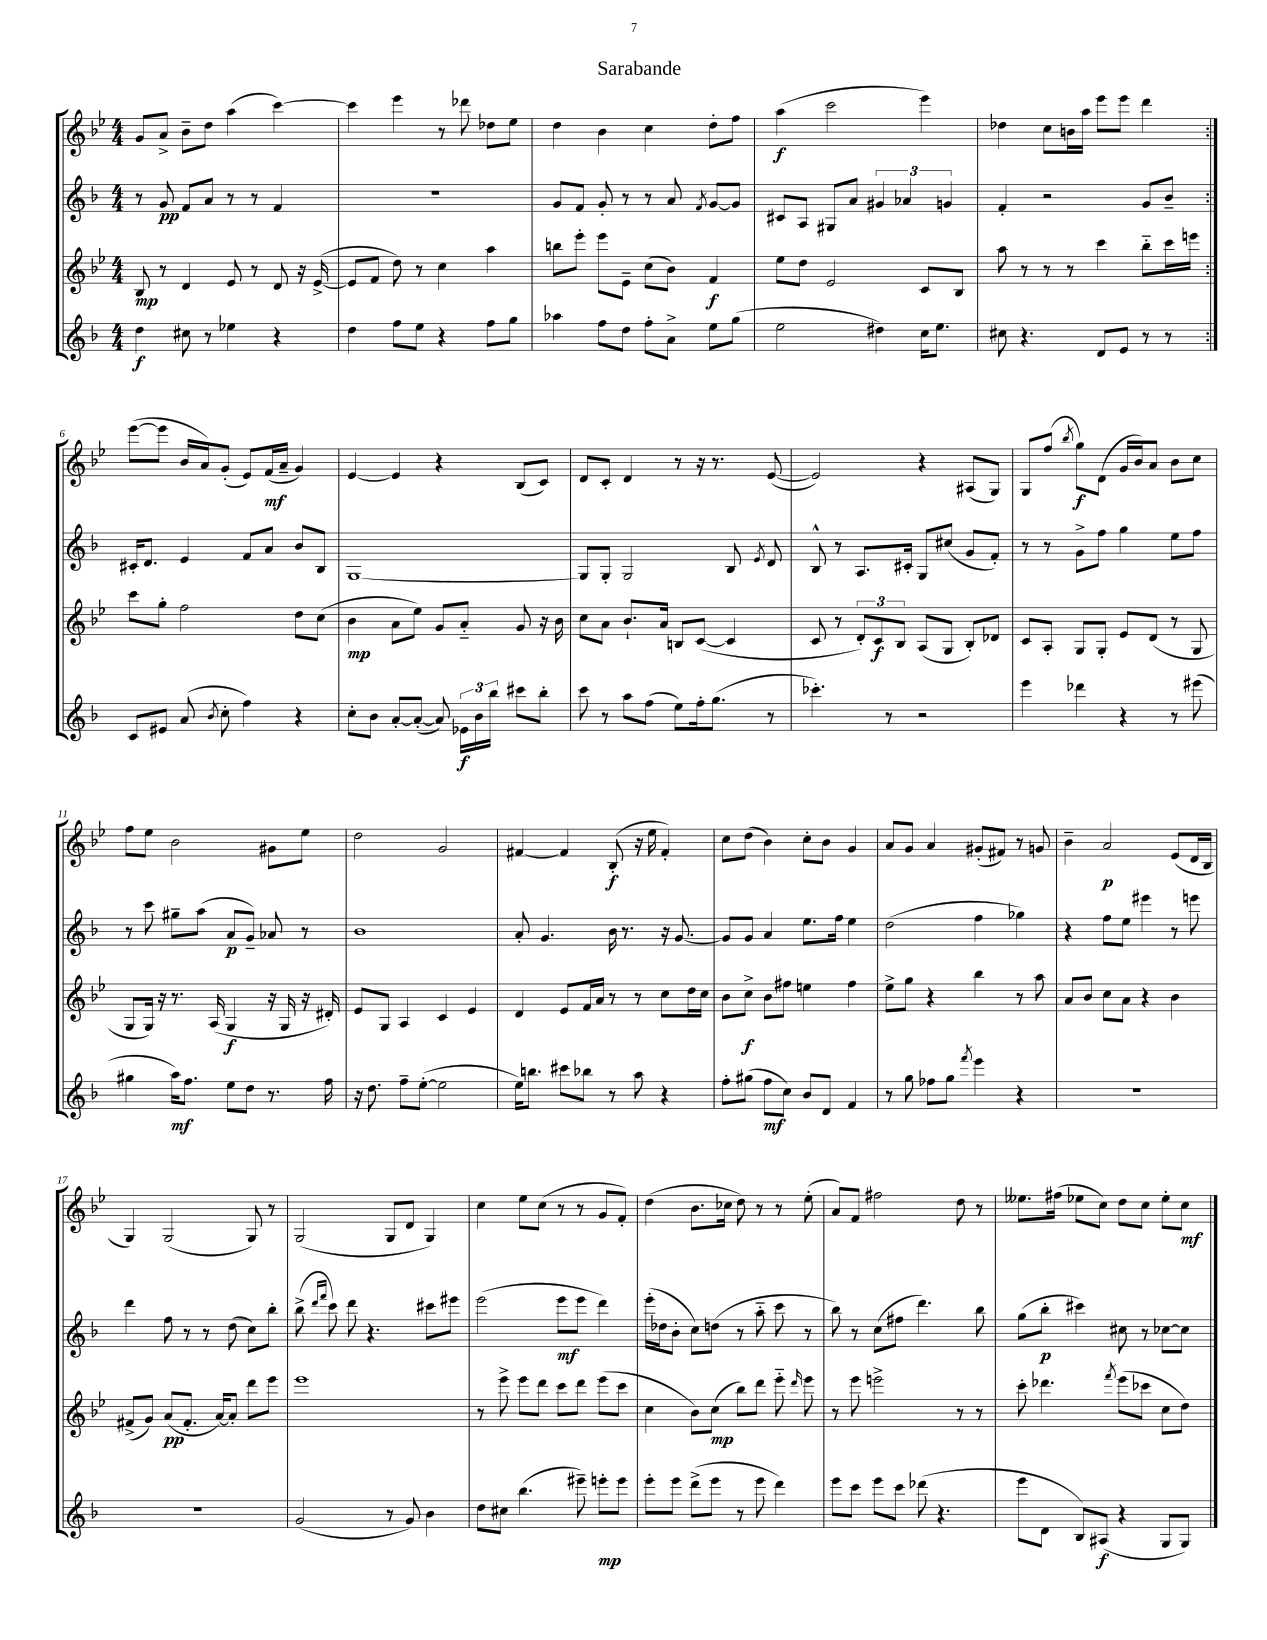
\header { title = "Sarabande" }
<<
\new StaffGroup <<
\new Staff = "s0" {
    \clef treble \key bes \major \numericTimeSignature \time 4/4
    \autoBeamOff \repeat volta 2 { g'8[ a'8]-> bes'8[-- d''8] a''4( c'''4~) |
    c'''4 ees'''4 r8 des'''8 des''8[ ees''8] |
    d''4 bes'4 c''4 d''8[-. f''8] |
    a''4\f( c'''2 ees'''4) |
    des''4 c''8[ b'16 a''16] ees'''8[ ees'''8] d'''4 | }
    ees'''8[~( ees'''8] bes'16[ a'16) g'8]-.( ees'8[) f'16\mf( a'16]-- g'4) |
    ees'4~ ees'4 r4 bes8[( c'8]) |
    d'8[ c'8]-. d'4 r8 r16 r8. ees'8~( |
    ees'2) r4 ais8[( g8]) |
    g8[ f''8]( \acciaccatura { bes''8 } g''8[\f) d'8]( g'16[ bes'16) a'8] bes'8[ c''8] |
    f''8[ ees''8] bes'2 gis'8[ ees''8] |
    d''2 g'2 |
    fis'4~ fis'4 bes8-.\f( r16 ees''16 fis'4-.) |
    c''8[ d''8]( bes'4) c''8[-. bes'8] g'4 |
    a'8[ g'8] a'4 gis'8[-.( fis'8]) r8 g'8 |
    bes'4-- a'2\p ees'8[( d'16 bes16] |
    g4) g2( g8) r8 |
    g2( g8[ d'8] g4) |
    c''4 ees''8[ c''8]( r8 r8 g'8[ f'8]-.) |
    d''4( bes'8.[ ces''16] d''8) r8 r8 ees''8-.( |
    a'8[) f'8] fis''2 d''8 r8 |
    eeses''8.[ fis''16]( ees''8[ c''8]) d''8[ c''8] ees''8[-. c''8]\mf \bar "|." |
}
\new Staff = "s1" {
    \clef treble \key f \major \numericTimeSignature \time 4/4
    \autoBeamOff \repeat volta 2 { r8 g'8\pp f'8[ a'8] r8 r8 f'4 |
    R1 |
    g'8[ f'8] g'8-. r8 r8 a'8 \acciaccatura { f'8 } g'8[~ g'8] |
    cis'8[ a8] gis8[ a'8] \tuplet 3/2 { gis'4 aes'4 g'4 } |
    f'4-. r2 g'8[ bes'8]-- | }
    cis'16[-. d'8.] e'4 f'8[ a'8] bes'8[ bes8] |
    g1~ |
    g8[ g8]-. g2 bes8 \acciaccatura { e'8 } d'8 |
    bes8-^ r8 a8.[ cis'16]-. g8[ cis''8]( g'8[ f'8]-.) |
    r8 r8 g'8[-> f''8] g''4 e''8[ f''8] |
    r8 c'''8 gis''8[-- a''8]( a'8[\p g'8]--) aes'8 r8 |
    bes'1 |
    a'8-. g'4. bes'16 r8. r16 g'8.~ |
    g'8[ g'8] a'4 e''8.[ f''16] e''4 |
    d''2( f''4 ges''4) |
    r4 f''8[ e''8] eis'''4 r8 e'''8 |
    d'''4 f''8 r8 r8 d''8( c''8[) bes''8]-. |
    bes''8->( \grace { d'''16[ f'''16] } c'''8) d'''8 r4. cis'''8[ eis'''8] |
    e'''2( e'''8[\mf e'''8] d'''4) |
    e'''16[-.( des''16 bes'8]-. c''8[) d''8]( r8 a''8-_ c'''8 r8 |
    bes''8) r8 c''8[( fis''8] d'''4.) bes''8 |
    g''8[( bes''8]-.\p cis'''4) cis''8 r8 ces''8[~ ces''8] \bar "|." |
}
\new Staff = "s2" {
    \clef treble \key bes \major \numericTimeSignature \time 4/4
    \autoBeamOff \repeat volta 2 { bes8\mp r8 d'4 ees'8 r8 d'8 r16 ees'16~->( |
    ees'8[ f'8] d''8) r8 c''4 a''4 |
    b''8[ ees'''8]-. ees'''8[ ees'8]-- c''8[( bes'8]) f'4\f |
    ees''8[ d''8] ees'2 c'8[ bes8] |
    a''8 r8 r8 r8 c'''4 bes''8[-_ c'''16 e'''16] | }
    c'''8[ g''8]-. f''2 d''8[ c''8]( |
    bes'4\mp a'8[ ees''8]) g'8[ a'8]-_ g'8 r16 bes'16 |
    c''8[ a'8] bes'8.[-! a'16] b8[ c'8]~( c'4 |
    c'8 r8 \tuplet 3/2 { d'8[-.) c'8\f bes8] } a8[( g8] bes8[-.) des'8] |
    c'8[ a8]-. g8[ g8]-. ees'8[ d'8]( r8 g8 |
    g8[ g16]) r16 r8. a16( g4\f r16 g16 r16 dis'16-.) |
    ees'8[ g8] a4 c'4 ees'4 |
    d'4 ees'8[ f'16 a'16] r8 r8 c''8[ d''16 c''16] |
    bes'8[ c''8]->\f bes'8[ fis''8] e''4 fis''4 |
    ees''8[-> g''8] r4 bes''4 r8 a''8 |
    a'8[ bes'8] c''8[ a'8] r4 bes'4 |
    fis'8[->( g'8]) a'8[\pp( fis'8.]-. a'16[~) a'8]-. d'''8[ ees'''8] |
    ees'''1 |
    r8 ees'''8-> ees'''8[ d'''8] c'''8[ d'''8] ees'''8[( c'''8] |
    c''4 bes'8[) c''8]\mp( bes''8[) d'''8] ees'''8-_ \grace { d'''16 } ees'''8 |
    r8 ees'''8 e'''2-> r8 r8 |
    c'''8-. des'''4. \acciaccatura { f'''8 } ees'''8[( ces'''8] c''8[ d''8]) \bar "|." |
}
\new Staff = "s3" {
    \clef treble \key f \major \numericTimeSignature \time 4/4
    \autoBeamOff \repeat volta 2 { d''4\f cis''8 r8 ees''4 r4 |
    d''4 f''8[ e''8] r4 f''8[ g''8] |
    aes''4 f''8[ d''8] f''8[-. a'8]-> e''8[ g''8]( |
    e''2 dis''4) c''16[ e''8.] |
    cis''8 r4. d'8[ e'8] r8 r8 | }
    c'8[ eis'8] a'8( \acciaccatura { bes'8 } c''8-. f''4) r4 |
    c''8[-. bes'8] a'8[~-. a'8]~-.( a'8) \tuplet 3/2 { ees'16[\f bes'16 bes''16] } cis'''8[ bes''8]-. |
    c'''8 r8 a''8[ f''8]( e''8[) f''16-. g''8.]( r8 |
    ces'''4.-.) r8 r2 |
    e'''4 des'''4 r4 r8 eis'''8( |
    gis''4 a''16[\mf) f''8.] e''8[ d''8] r8. f''16 |
    r16 d''8. f''8[-- e''8]~-.( e''2 |
    e''16[) b''8.] cis'''8[ bes''8] r8 a''8 r4 |
    f''8[-. gis''8]( f''8[\mf c''8]) bes'8[ d'8] f'4 |
    r8 g''8 fes''8[ g''8] \acciaccatura { f'''8 } e'''4 r4 |
    R1 |
    R1 |
    g'2( r8 g'8) bes'4 |
    d''8[ cis''8] bes''4.( eis'''8--) e'''8[-.\mp e'''8] |
    e'''8[-. e'''8] d'''8[->( e'''8] r8 e'''8 d'''4) |
    e'''8[ c'''8] e'''8[ c'''8] des'''8( r4. |
    e'''8[ d'8] bes8[) ais8]\f( r4 g8[ g8]) \bar "|." |
}
>>
>>
